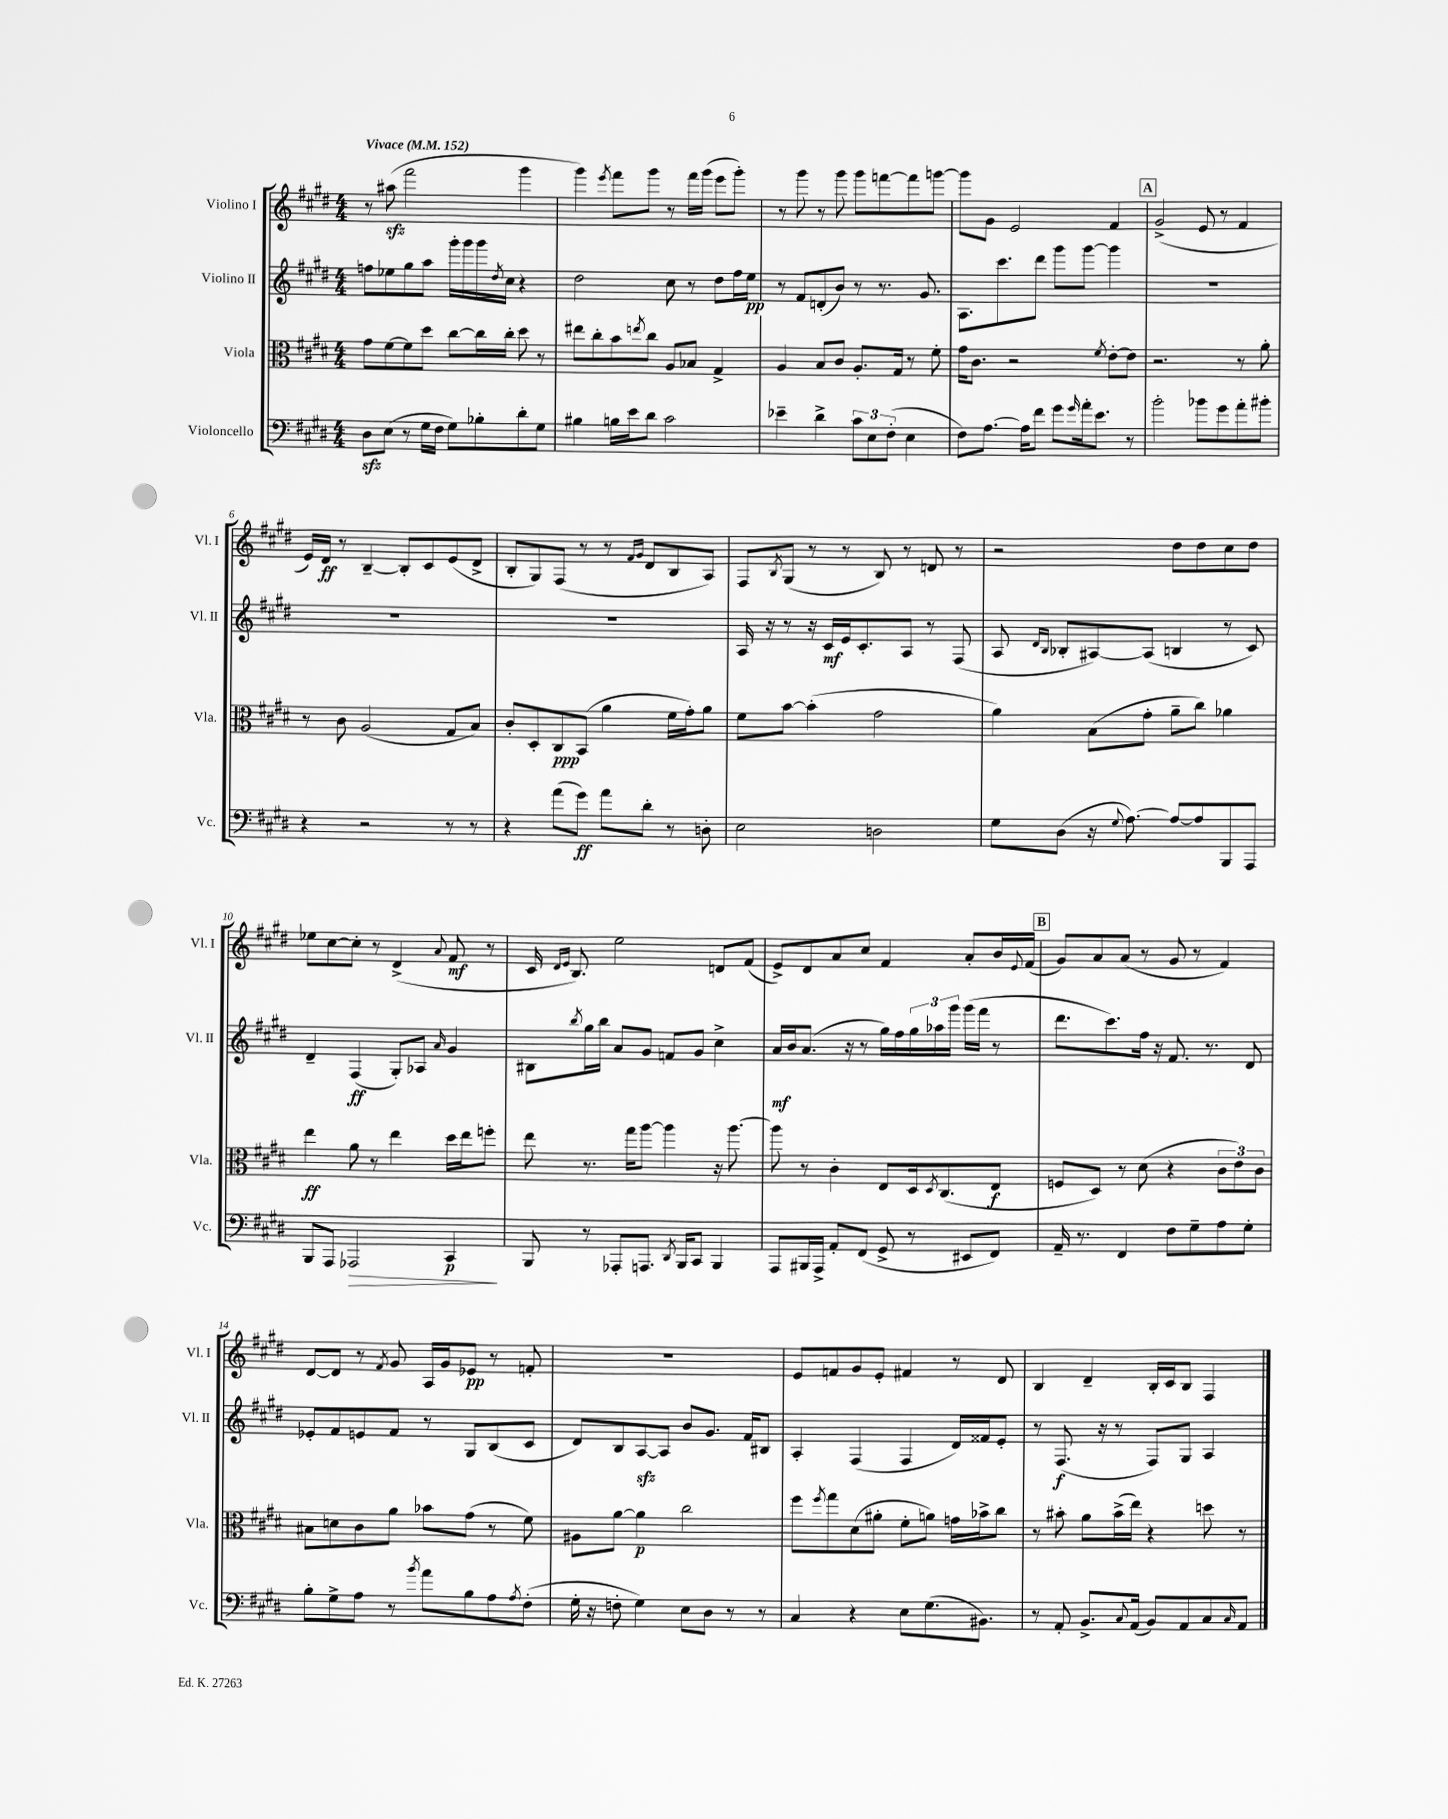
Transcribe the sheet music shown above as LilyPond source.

<<
\new StaffGroup <<
\new Staff = "s0" \with { instrumentName = "Violino I" shortInstrumentName = "Vl. I" } {
    \clef treble \key e \major \numericTimeSignature \time 4/4 \tempo "Vivace" 4 = 152
    r8 ais''8\sfz( fis'''2 gis'''4 |
    gis'''4) \acciaccatura { e'''8 } fis'''8 gis'''8 r8 fis'''16 gis'''16( e'''8 gis'''8-.) |
    r8 gis'''8 r8 gis'''8 gis'''8 f'''8~ f'''8 g'''8~ |
    g'''8 gis'8 e'2 fis'4 |
    \mark \markup { \box "A" } gis'2->( e'8 r8 fis'4 |
    e'16) dis'16\ff r8 b4~-- b8-. cis'8 e'8( dis'8-> |
    b8-. gis8) fis8( r8 r8 \grace { fis'16 gis'16 } dis'8 b8 a8) |
    fis8 \acciaccatura { b8 } gis8( r8 r8 b8) r8 d'8 r8 |
    r2 dis''8 dis''8 cis''8 dis''8 |
    ees''8 cis''8~ cis''8-. r8 dis'4->( \appoggiatura { a'8 } fis'8\mf r8 |
    cis'16 \grace { dis'16 e'16 } b8.) e''2 d'8 fis'8( |
    e'8->) dis'8 a'8 cis''8 fis'4 a'8-. b'16 \appoggiatura { e'8 } fis'16( |
    \mark \markup { \box "B" } gis'8) a'8 a'8( r8 gis'8 r8 fis'4) |
    dis'8~ dis'8 r8 \acciaccatura { fis'8 } gis'8 a16 gis'16 ees'8\pp r8 f'8-. |
    R1 |
    e'8 f'8 gis'8 e'8-. fis'4 r8 dis'8 |
    b4 dis'4-- b16-. cis'16 b8 fis4 \bar "|." |
}
\new Staff = "s1" \with { instrumentName = "Violino II" shortInstrumentName = "Vl. II" } {
    \clef treble \key e \major \numericTimeSignature \time 4/4
    f''8 ees''8 gis''8 a''8 gis'''16-. gis'''16 gis'''16 \acciaccatura { dis''8 } cis''16 r4 |
    dis''2 cis''8 r8 dis''8 fis''16 e''16\pp |
    r8 fis'8 d'8-.( b'8) r8 r8. gis'8. |
    a8. cis'''8. dis'''8 gis'''8 gis'''8~ gis'''4 |
    \mark \markup { \box "A" } R1 |
    R1 |
    R1 |
    a16 r16 r8 r16 cis'16\mf e'16 cis'8.-. a8 r8 fis8( |
    a8 \grace { dis'16 b16 } bes8-. ais8~) ais8( b4 r8 cis'8) |
    dis'4-- fis4\ff( gis8-.) aes8 \grace { a'16 } gis'4 |
    bis8 \acciaccatura { b''8 } gis''16 b''16 a'8 gis'8 f'8 gis'8 cis''4-> |
    a'16\mf b'16 a'8.( r16 r8 gis''16) fis''16 \tuplet 3/2 { gis''16 aes''16 gis'''16 } gis'''16( fis'''16 r8 |
    \mark \markup { \box "B" } dis'''8. cis'''8.) fis''16 r16 fis'8. r8. dis'8 |
    ees'8-. fis'8 e'8 fis'8 r8 gis8 b8( cis'8 |
    dis'8) b8 a8~\sfz a8 b'8 gis'8. fis'16 bis8 |
    a4-. fis4( fis4 dis'16) fisis'16 e'8-. |
    r8 fis8.\f( r16 r8 fis8) gis8 a4 \bar "|." |
}
\new Staff = "s2" \with { instrumentName = "Viola" shortInstrumentName = "Vla." } {
    \clef alto \key e \major \numericTimeSignature \time 4/4
    gis'8 fis'8~ fis'8 dis''8 cis''8~ cis''16 cis''16-. dis''8 r8 |
    eis''8 cis''8-. b'8 \acciaccatura { e''8 } cis''8 a8 bes8 gis4-> |
    a4 b8 cis'8 a8.-. gis16 r8 fis'8-. |
    gis'16 cis'8. r2 \acciaccatura { fis'8 } e'8~-. e'8 |
    \mark \markup { \box "A" } r2. r8 a'8-. |
    r8 cis'8 a2( gis8 b8) |
    cis'8-. dis8-. cis8\ppp b,8( a'4 fis'16 gis'16-.) a'8 |
    fis'8 b'8~ b'4-.( gis'2 |
    a'4) b8( gis'8-. a'8-- cis''8) aes'4 |
    e''4\ff a'8 r8 e''4 dis''16 e''16 f''8-. |
    e''8 r8. gis''16 a''8~ a''4 r16 a''8.~ |
    a''8 r8 cis'4-. e8 dis16 \acciaccatura { dis8 } cis8.( e8\f |
    \mark \markup { \box "B" } f8 dis8) r8 dis'8( r4 \tuplet 3/2 { cis'8 e'8) cis'8 } |
    bis8 d'8 cis'8 a'8 bes'8 gis'8( r8 fis'8) |
    ais8 a'8~ a'4\p cis''2 |
    fis''8 \acciaccatura { fis''8 } gis''8 dis'8( ais'8-. fis'8-. a'8) g'16 bes'16-> cis''8 |
    r8 bis'8-. a'8 bis'16->( e''16) r4 d''8 r8 \bar "|." |
}
\new Staff = "s3" \with { instrumentName = "Violoncello" shortInstrumentName = "Vc." } {
    \clef bass \key e \major \numericTimeSignature \time 4/4
    dis8\sfz e8( r8 gis16 fis16 gis8) bes8-. dis'8-. gis8 |
    bis4 b16 e'16 dis'8 cis'2 |
    ees'4-- dis'4-> \tuplet 3/2 { cis'8 e8 fis8-.( } e4 |
    fis8) a8.~ a16 fis'8 gis'8 \grace { gis'16 } a'16-. e'8. r8 |
    \mark \markup { \box "A" } b'2-. bes'8 gis'8 a'8-. bis'8-. |
    r4 r2 r8 r8 |
    r4 a'8( gis'8\ff) a'8 dis'8-. r8 d8-. |
    e2 d2 |
    gis8 dis8( r16 \appoggiatura { gis8 } a8.~) a8~ a8 b,,8 a,,8 |
    b,,8 a,,8 aes,,2\> cis,4\p\! |
    b,,8 r8 aes,,8-. a,,8. \acciaccatura { dis,8 } b,,16 cis,8 b,,4 |
    a,,8 bis,,16 a,,16-> a,8-. fis,8( gis,8-> r8 eis,8 fis,8) |
    \mark \markup { \box "B" } a,16-- r8. fis,4 fis8 gis8-- a8 gis8-. |
    b8-. gis8-> a8 r8 \acciaccatura { b'8 } a'8 b8 a8 \acciaccatura { a8 } fis8-.( |
    gis16-. r16 f8-. gis4) e8 dis8 r8 r8 |
    cis4 r4 e8 gis8.( bis,8.) |
    r8 a,8-. b,8.-> \appoggiatura { cis8 } a,16( b,8) a,8 cis8 \grace { cis16 } a,8 \bar "|." |
}
>>
>>
